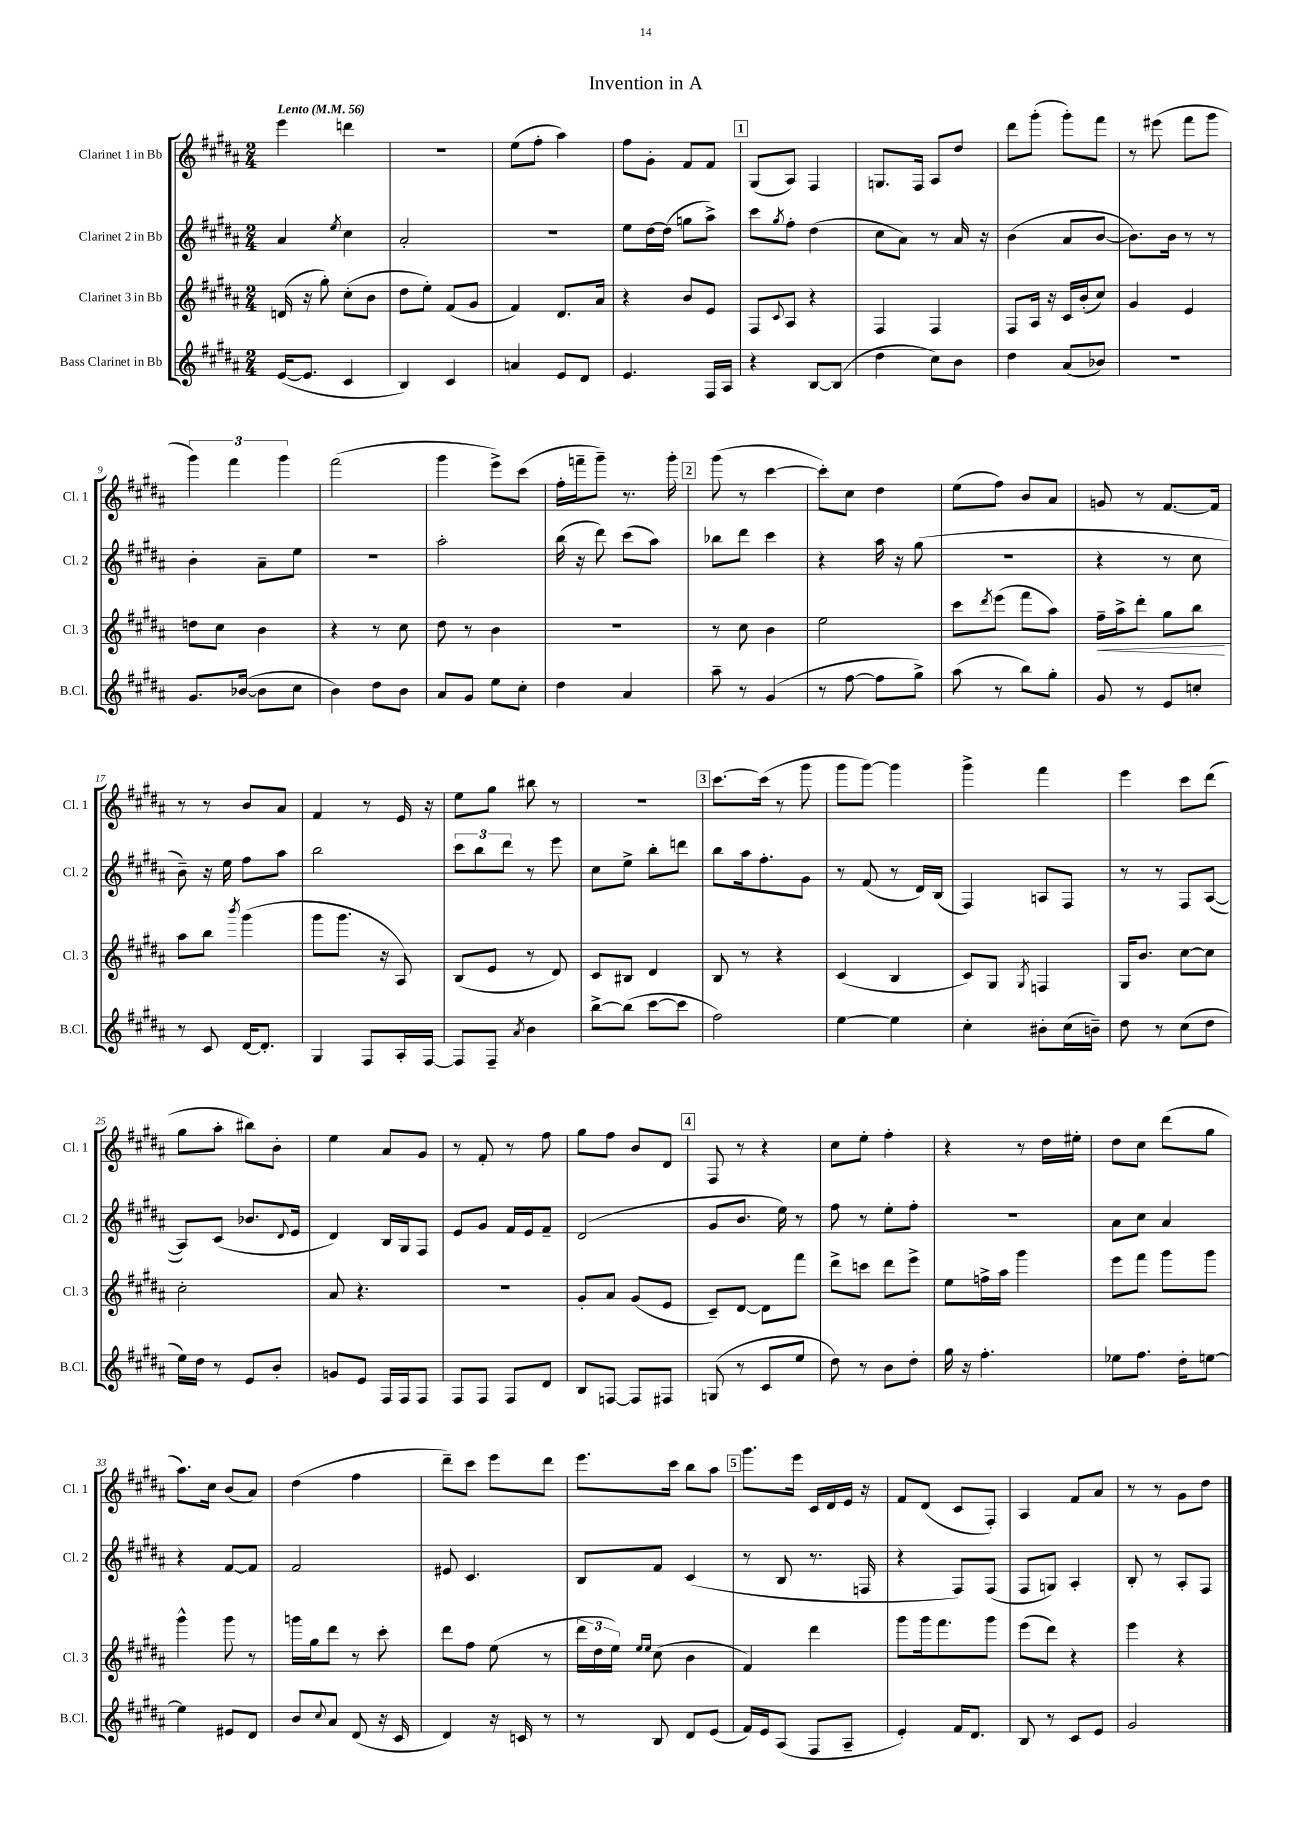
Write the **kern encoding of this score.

**kern	**kern	**kern	**kern
*staff4	*staff3	*staff2	*staff1
*clefG2	*clefG2	*clefG2	*clefG2
*k[f#c#g#d#a#]	*k[f#c#g#d#a#]	*k[f#c#g#d#a#]	*k[f#c#g#d#a#]
*M2/4	*M2/4	*M2/4	*M2/4
*MM56	*MM56	*MM56	*MM56
([16e	(16d	4a#	4eee
8.e]	16r	.	.
.	8gg#')	.	.
.	.	8qee	.
4c#	(8cc#'	4cc#	4ddd
.	8b	.	.
=	=	=	=
4B)	8dd#	2a#'	2r
.	8ee')	.	.
4c#	(8f#	.	.
.	8g#	.	.
=	=	=	=
4a	4f#)	2r	(8ee
.	.	.	8ff#'
8e	8.d#	.	4aa#)
8d#	.	.	.
.	16a#	.	.
=	=	=	=
4.e	4r	8ee	8ff#
.	.	[16dd#	8g#'
.	.	(16dd#]	.
.	8b	8gg	8f#
16F#	8e	8aa#^)	8f#
16A#	.	.	.
=	=	=	=
4r	8F#	8ccc#	(8G#
.	8qqc#	8qgg#	.
.	8A#	8ff#'	8A#)
[8B	4r	(4dd#	4F#
(8B]	.	.	.
=	=	=	=
4dd#	4F#	8cc#	8.G
.	.	8a#)	.
.	.	.	16F#
8cc#)	4F#	8r	8A#
8b	.	16a#	8dd#
.	.	16r	.
=	=	=	=
4dd#	8F#	(4b	8ddd#
.	16A#	.	(8ggg#'
.	16r	.	.
(8a#	16c#	8a#	8ggg#')
.	(16b'	.	.
8b-)	8cc#)	[8b	8fff#
=	=	=	=
2r	4g#	8.b])	8r
.	.	.	(8eee#
.	.	16b	.
.	4e	8r	8fff#
.	.	8r	8ggg#
=	=	=	=
8.g#	8dd	4b'	6ggg#)
.	8cc#	.	.
.	.	.	6fff#
([16b-	.	.	.
8b-]	4b	8a#~	.
.	.	.	6ggg#
8cc#	.	8ee	.
=	=	=	=
4b)	4r	2r	(2fff#
8dd#	8r	.	.
8b	8cc#	.	.
=	=	=	=
8a#	8dd#	2aa#'	4ggg#
8g#	8r	.	.
8ee	4b	.	8eee^)
8cc#'	.	.	(8ccc#
=	=	=	=
4dd#	2r	(16bb	16ff#'
.	.	16r	16fff~
.	.	8ddd#)	8ggg#~)
4a#	.	(8ccc#	8.r
.	.	8aa#)	.
.	.	.	16ggg#'
=	=	=	=
8aa#~	8r	8bb-	(8ggg#
8r	8cc#	8ddd#	8r
(4g#	4b	4ccc#	[4ccc#
=	=	=	=
8r	2ee	4r	8ccc#'])
[8ff#	.	.	8cc#
8ff#]	.	16aa#	4dd#
.	.	16r	.
8gg#^)	.	(8gg#	.
=	=	=	=
(8aa#	8ccc#	2r	(8ee
.	8qddd#	.	.
8r	(8eee	.	8ff#)
8bb)	8fff#	.	8b
8gg#'	8aa#)	.	8a#
=	=	=	=
8g#	16ff#~	4r	8g
.	16aa#^	.	.
8r	8ddd#'	.	8r
8e	8gg#	8r	[8.f#
8cc'	8bb	8cc#	.
.	.	.	16f#]
=	=	=	=
8r	8aa#	8b~)	8r
8c#	8bb	16r	8r
.	.	16ee	.
.	8qbbb	.	.
[16d#	(4ggg#	8ff#	8b
8.d#']	.	.	.
.	.	8aa#	8a#
=	=	=	=
4G#	8ggg#	2bb	4f#
.	8.ggg#	.	.
8F#	.	.	8r
.	16r	.	.
16A#'	8A#)	.	16e
[16F#	.	.	16r
=	=	=	=
8F#]	(8B	12ccc#	8ee
.	.	12bb	.
8F#~	8e	.	8gg#
.	.	12ddd#	.
8qa#	.	.	.
4b	8r	8r	8bb#
.	8d#)	8eee	8r
=	=	=	=
[8bb^	8c#	8cc#	2r
(8bb]	8B#	8ee^	.
[8ccc#	4d#	8bb'	.
8ccc#]	.	8ddd	.
=	=	=	=
2ff#)	8B	8bb	[8.ccc#
.	8r	16aa#	.
.	.	8.ff#'	(16ccc#]
.	4r	.	8r
.	.	8g#	8ggg#
=	=	=	=
[4ee	(4c#	8r	8ggg#
.	.	(8f#	[8ggg#)
4ee]	4B	8r	4ggg#]
.	.	16d#)	.
.	.	(16B	.
=	=	=	=
4cc#'	8c#)	4F#)	4ggg#^
.	8G#	.	.
.	8qG#	.	.
8b#'	4F	8A	4fff#
(16cc#	.	8F#	.
16b~)	.	.	.
=	=	=	=
8dd#	16G#	8r	4eee
.	8.b	.	.
8r	.	8r	.
(8cc#	[8cc#	8F#	8ccc#
8dd#	8cc#]	([8A#	(8ddd#
=	=	=	=
16ee)	2cc#'	8A#])	8gg#
16dd#	.	.	.
8r	.	(8c#	8aa#'
8e	.	8.b-	8bb#)
8b'	.	.	8b'
.	.	8qqd#	.
.	.	16e	.
=	=	=	=
8g	8a#	4d#)	4ee
8e	4.r	.	.
16F#	.	16B	8a#
16F#	.	16G#	.
8F#	.	8F#	8g#
=	=	=	=
8F#	2r	8e	8r
8F#	.	8g#	8f#'
8F#	.	16f#	8r
.	.	16e	.
8d#	.	8f#~	8ff#
=	=	=	=
8B	8g#'	(2d#	8gg#
[8F	8a#	.	8ff#
8F]	(8g#	.	8b
8F#	8e	.	8d#
=	=	=	=
(8G	8c#~)	8g#	8F#
8r	[8d#	8.b	8r
8c#	8d#]	.	4r
.	.	16ee)	.
8ee	8fff#	8r	.
=	=	=	=
8dd#)	8ddd#^	8ff#	8cc#
8r	8ccc	8r	8ee'
8b	8ddd#	8ee'	4ff#'
8dd#'	8eee^	8ff#'	.
=	=	=	=
16gg#	8ee	2r	4r
16r	.	.	.
4.ff#'	16ff^	.	.
.	16aa#	.	.
.	4ggg#	.	8r
.	.	.	16dd#
.	.	.	16ee#'
=	=	=	=
8ee-	8eee	8a#	8dd#
8.ff#	8fff#	8cc#	8cc#
.	8ggg#	4a#	(8ddd#
16dd#'	.	.	.
[8ee	8ggg#	.	8gg#
=	=	=	=
4ee]	4ggg#^^	4r	8.aa#)
.	.	.	16cc#
8e#	8ggg#	[8f#	(8b
8d#	8r	8f#]	8a#)
=	=	=	=
8b	16ggg	2f#	(4dd#
.	16gg#	.	.
8qqcc#	.	.	.
8a#	8ddd#	.	.
(8d#	8r	.	4ff#
16r	8ccc#'	.	.
16c#	.	.	.
=	=	=	=
4d#)	8ddd#	8e#	8ddd#~)
.	8ff#	4.c#	8ccc#
16r	(8ee	.	8eee
16c	.	.	.
8r	8r	.	8ddd#
=	=	=	=
8r	24ddd#	8B	8.eee
.	24dd#	.	.
.	24ee)	.	.
.	16qqee	.	.
.	16qqee	.	.
8B	(8cc#	8f#	.
.	.	.	16ccc#
8d#	4b	(4c#	8bb
(8e	.	.	8aa#
=	=	=	=
16f#)	4f#)	8r	8.ggg#
16e	.	.	.
(8A#	.	8B	.
.	.	.	16eee
8F#	4ddd#	8.r	16c#
.	.	.	16d#
8A#~	.	.	16e
.	.	16F	16r
=	=	=	=
4e')	8ggg#	4r	8f#
.	16ggg#	.	(8d#
.	8.fff#	.	.
16f#	.	8F#)	8c#
8.d#	.	.	.
.	8ggg#	(8F#	8F#')
=	=	=	=
8B	(8eee	8F#	4A#
8r	8ddd#)	8G)	.
8c#	4r	4A#'	8f#
8e	.	.	8a#
=	=	=	=
2g#	4eee	8B'	8r
.	.	8r	8r
.	4r	8A#'	8g#
.	.	8F#	8dd#
==	==	==	==
*-	*-	*-	*-
